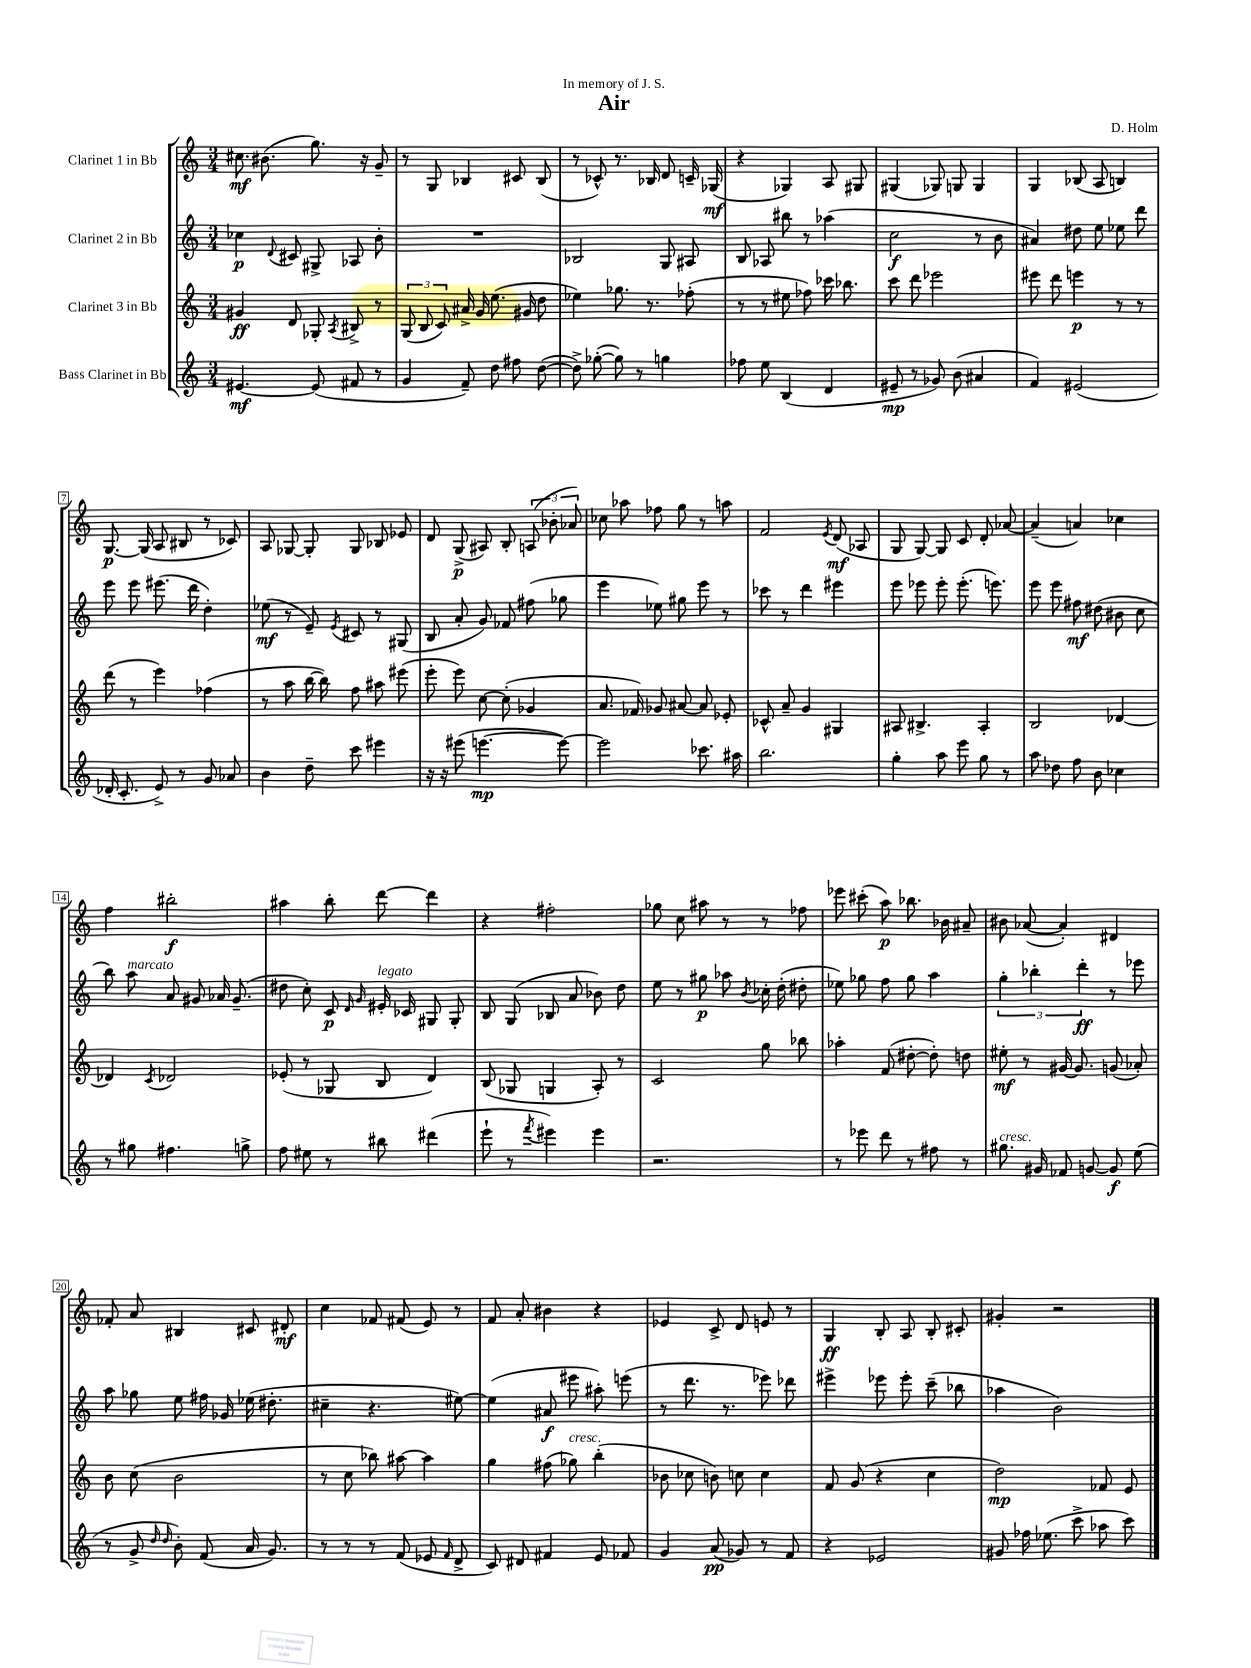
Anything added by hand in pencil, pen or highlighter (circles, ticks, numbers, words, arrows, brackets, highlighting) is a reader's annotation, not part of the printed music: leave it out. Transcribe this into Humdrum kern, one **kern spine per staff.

**kern	**kern	**kern	**kern
*staff4	*staff3	*staff2	*staff1
*clefG2	*clefG2	*clefG2	*clefG2
*k[]	*k[]	*k[]	*k[]
*M3/4	*M3/4	*M3/4	*M3/4
[4.e#	4g#	4cc-	8.cc#
.	.	.	(8.b#
.	.	8qqd	.
.	8d	8c#	.
(8e#]	8G-'	8G#^	8.gg)
.	8qA	.	.
8f#	8B#^	8A-	.
.	.	.	16r
8r	8r	8b'	8g~
=	=	=	=
4g	(12G	2.r	8r
.	12B	.	.
.	.	.	8G
.	12c)	.	.
8f~)	16a#^	.	4B-
.	16g	.	.
8dd	(8.ee	.	.
8ff#	.	.	8c#
.	16g#	.	.
([8dd	8dd	.	(8B-
=	=	=	=
8dd^])	4ee-)	2B-	8r
([8gg-'	.	.	8c-^^)
8gg-])	8.gg-	.	8.r
8r	.	.	.
.	8.r	.	16B-
4gg	.	8G	8d
.	(8ff-'	8A#	16c~
.	.	.	(16G-
=	=	=	=
8ff-	8r	8B	4r
8ee	8r	8A-	.
(4B	8ee#	8bb#	4G-)
.	8ff-)	8r	.
4d	16ccc-	(4aa-	8A
.	8.bb-	.	.
.	.	.	8G#
=	=	=	=
8e#~	8ccc	2cc	(4G#
8r	8ddd	.	.
8g-)	2eee-	.	8G-)
(8b	.	.	8G
4a#	.	8r	4G
.	.	8b	.
=	=	=	=
4f)	8eee#	4a#)	4G
.	8ddd	.	.
(2e#	4eee	8dd#	(8B-
.	.	8ee	8A
.	8r	8ee-	4B)
.	8r	8ddd	.
=	=	=	=
16d-'	(8ddd	8eee	[8.G
8.c'	.	.	.
.	8r	8eee	.
.	.	.	(16G]
8e^)	4eee)	(8.eee#	8A
8r	.	.	8B#
.	.	16ddd	.
8g	(4ff-	4dd')	8r
8a-	.	.	8c-)
=	=	=	=
4b	8r	(8ee-	8A
.	8aa	8r	[8G-
8dd~	[16bb	8e~)	8G-']
.	16bb])	.	.
.	.	8qe	.
8ccc	8ff	8c#	8G-
4eee#	8aa#	8r	8B-
.	(8eee#	(8G#	8e-
=	=	=	=
16r	8eee'	8B	8d
16r	.	.	.
(8eee#	8eee)	8a'	(8G^
[4.eee	[8cc	8g)	8A#)
.	(8cc']	8f-	8B'
.	4g-	(8ff#	(12A
.	.	.	12b-'
8eee_)	.	8gg-	.
.	.	.	12a-)
=	=	=	=
2eee]	8.a	4eee	8cc-
.	.	.	8aa-
.	16f-)	.	.
.	8g-	8ee-)	8ff-
.	[8a#	8gg#	8gg
8.ccc-	8a#]	8eee	8r
.	8e-'	8r	8aa
16aa#	.	.	.
=	=	=	=
2.bb	8c-^^	8ccc-	2f
.	8a~	8r	.
.	4g	4ddd	.
.	.	.	8qe
.	4G#	4eee#	(8d
.	.	.	8A-
=	=	=	=
4gg'	8A#	8eee	8G
.	4.B#^	8eee-	[8G)
8aa	.	8eee-'	8G]
8eee	.	(8.eee-'	8c
8gg	4A#'	.	8d'
.	.	8.eee)	.
8r	.	.	[8a-
=	=	=	=
8aa	2B	8eee	(4a-~]
8dd-	.	8eee	.
8ff	.	8ff#	4a)
8b	.	(8dd#	.
4cc-	[4d-	8b#	4cc-
.	.	8cc	.
=	=	=	=
8r	4d-]	8bb)	4ff
8gg#	.	8aa	.
.	8qc	.	.
4.ff#	2d-	8a	2bb#'
.	.	8g#	.
.	.	16a-	.
.	.	(8.g#~	.
8gg^	.	.	.
=	=	=	=
8ff	(8e-'	8dd#	4aa#
8ee#	8r	8cc')	.
8r	8G-	8c	8bb'
.	.	16qqd	.
.	.	16qqg	.
8bb#	8B	16e#'	[8ddd
.	.	16c-	.
(4ddd#	4d)	8G#	4ddd]
.	.	8G#'	.
=	=	=	=
8eee`	(8B	8B	4r
8r	8G-	(8G	.
8qfff	.	.	.
4eee#)	4G	8B-	2ff#'
.	.	8a	.
4eee#	8A')	8b-)	.
.	8r	8dd	.
=	=	=	=
2.r	2c	8ee	8gg-
.	.	8r	8cc
.	.	8gg#	8aa#
.	.	8aa-	8r
.	.	8qb	.
.	8gg	16cc-'	8r
.	.	(16dd'	.
.	8bb-	8dd#'	8ff-
=	=	=	=
8r	4aa-'	8ee-)	8eee-
8eee-	.	8gg-	(8ccc#'
8ddd	(8f	8ff	8aa)
8r	[8dd#'	8gg-	8.bb-
8ff#	8dd#'])	4aa	.
.	.	.	16b-
8r	8dd	.	8a#~
=	=	=	=
8.gg#	8ee#'	6gg'	8b#
.	8r	.	([8a-
.	.	6bb-'	.
16g#	.	.	.
8f-	[16g#	.	4a-'])
.	8.g#]	.	.
.	.	6ddd'	.
[8g	.	.	.
8g]	(8g	8r	4d#
(8ee	8a-')	8eee-	.
=	=	=	=
8r	8b	8aa	8f-'
8g^	(8cc	8gg-	8a
16qqdd	.	.	.
16qqdd	.	.	.
8b')	2b	8ee	4B#
(8f	.	16ff#	.
.	.	16g-	.
16a	.	(16ee-	8c#
8.g)	.	8.dd#'	.
.	.	.	8d#'
=	=	=	=
8r	8r	4cc#~	4cc
8r	8cc	.	.
8r	8bb-)	4.r	8f-
(8f	[8aa#	.	(8f#
8e-	4aa#]	.	8e)
16qqf	.	.	.
8d^	.	[8ee#)	8r
=	=	=	=
8c)	4gg	(4ee#]	8f
8d#	.	.	8a'
4f#	(8ff#	8a#	4b#
.	8gg-)	8eee#	.
8e	(4bb'	8aa#')	4r
8f-	.	(8eee	.
=	=	=	=
4g	8b-	8r	4e-
.	8cc-	8.ddd	.
(8a	8b)	.	8c^
.	.	8.r	.
8g-)	8cc	.	8d
8r	4cc	8eee-)	8e
8f	.	8ddd-	8r
=	=	=	=
4r	8f	4eee#^	4G
.	(8g	.	.
2e-	4r	8eee-	8B'
.	.	8eee-'	8A
.	4cc	(8ccc~	8B'
.	.	8bb-	8c#'
=	=	=	=
8g#	2dd)	4aa-	4g#'
16ff-	.	.	.
(8.ee-	.	.	.
.	.	2b)	2r
8ccc^	.	.	.
8aa-	8f-	.	.
8ccc)	8e	.	.
==	==	==	==
*-	*-	*-	*-
